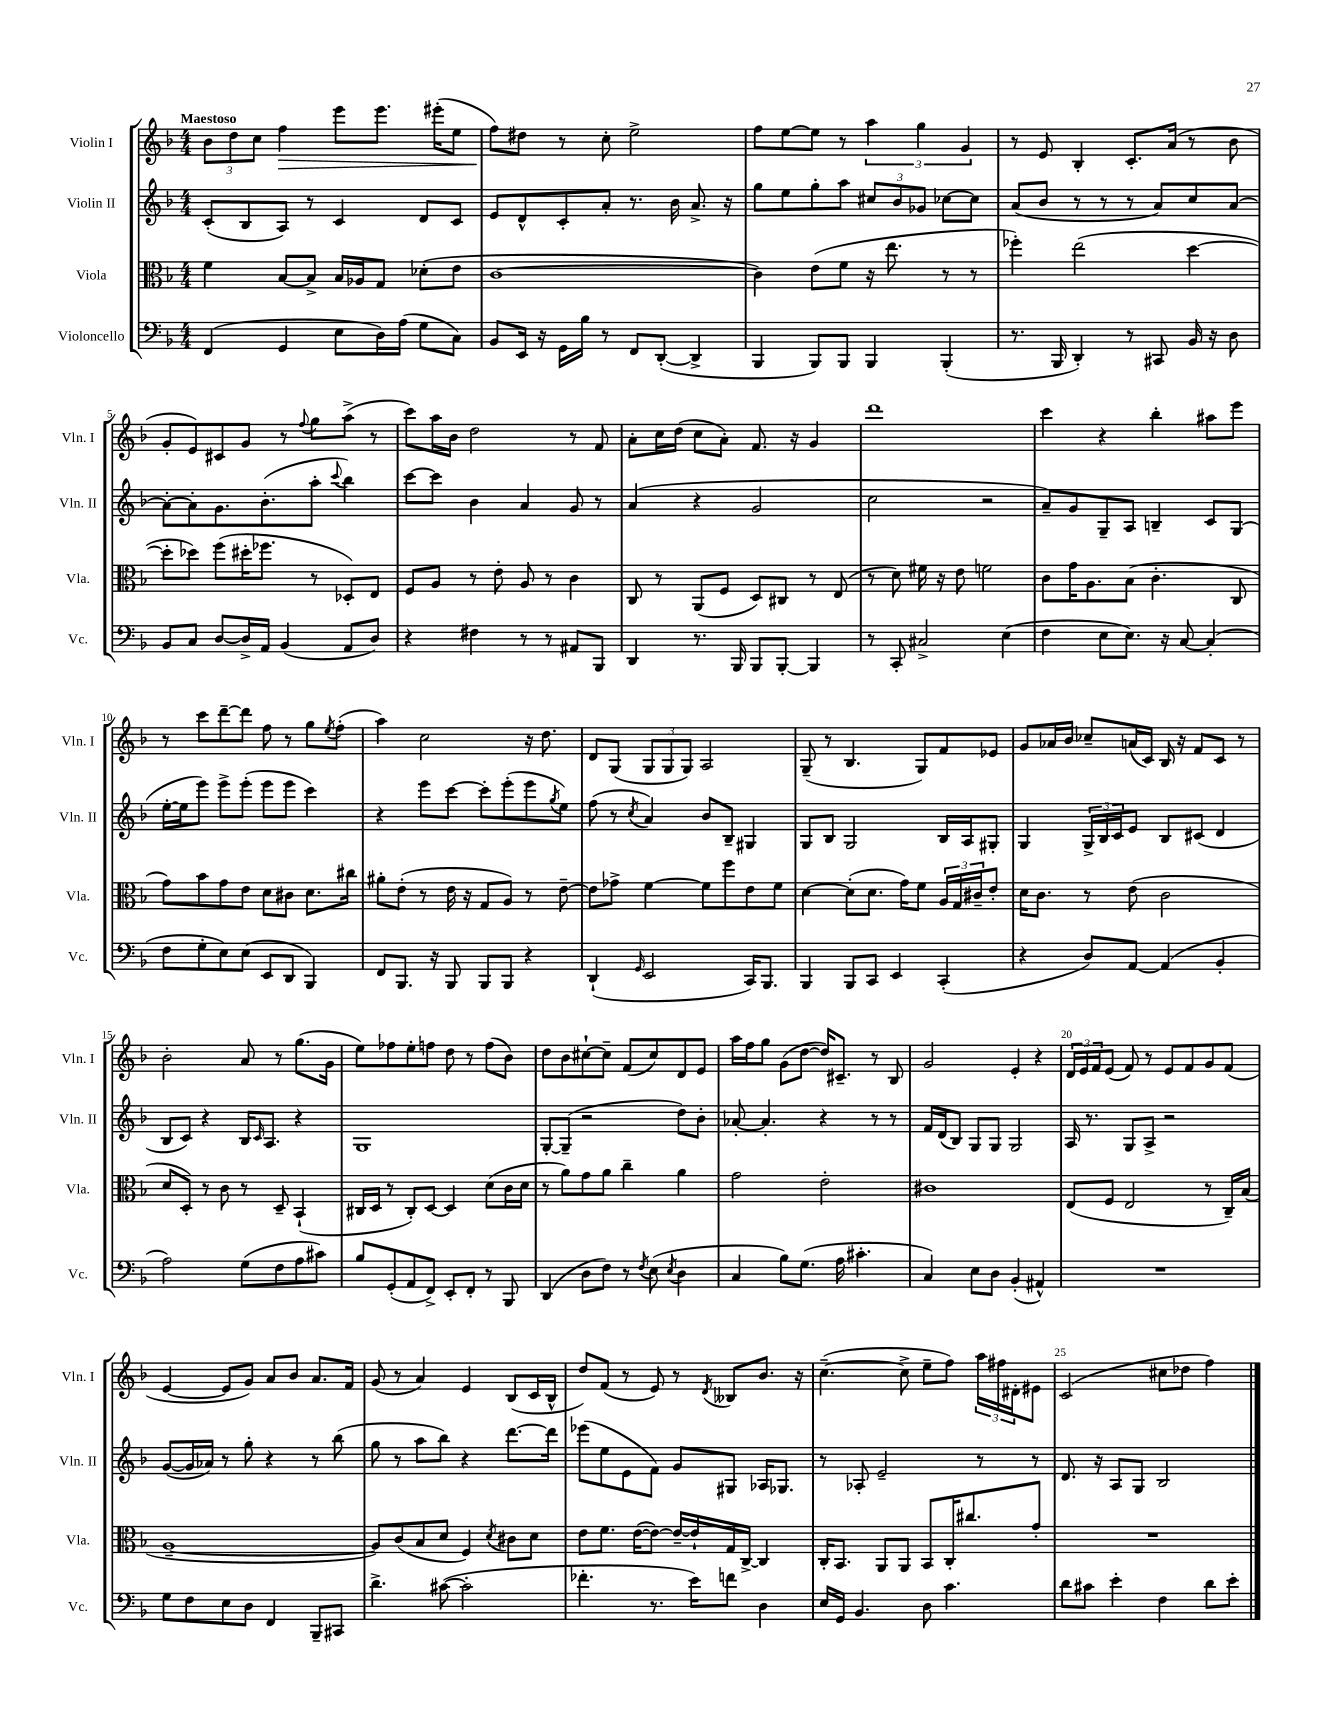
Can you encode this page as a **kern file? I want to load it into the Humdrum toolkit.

**kern	**kern	**kern	**kern	**dynam
*part4	*part3	*part2	*part1	*part1
*staff4	*staff3	*staff2	*staff1	*staff1
*I"Violoncello	*I"Viola	*I"Violin II	*I"Violin I	*
*I'Vc.	*I'Vla.	*I'Vln. II	*I'Vln. I	*
*clefF4	*clefC3	*clefG2	*clefG2	*
*k[b-]	*k[b-]	*k[b-]	*k[b-]	*
*M4/4	*M4/4	*M4/4	*M4/4	*
=1	=1	=1	=1	=1
!	!	!	!LO:TX:a:B:t=Maestoso	!
(4FF/	4f\	(8c'/L	12b-\L	.
.	.	.	12dd\	.
.	.	8B-/	.	.
.	.	.	12cc\J	.
!	!	!	!	!LO:HP:b
4GG/	[8B-/L	8A/J)	4ff\	>
.	8B-^/J]	8r	.	.
8E\L	16B-/LL	4c/	8eee\L	.
.	16A-X/J	.	.	.
16D\L)	8G/J	.	8.eee\J	.
(16A\JJ	.	.	.	.
8G\L	(8d-X'\L	8d/L	.	.
.	.	.	(16eee#X'\KL	.
8C\J)	8e\J	8c/J	8ee\J	.
=2	=2	=2	=2	=2
8BB-/L	[1c	8e/L	8ff\L)	.
16EE/Jk	.	8d^^/	8dd#X\J	]
16r	.	.	.	.
16GG\LL	.	8c'/	8r	.
16B-\JJ	.	.	.	.
8r	.	8a'/J	8cc'\	.
8FF/L	.	8.r	2ee^\	.
([8DD'/J	.	.	.	.
.	.	16b-\	.	.
4DD^/]	.	8.a^/	.	.
.	.	16r	.	.
=3	=3	=3	=3	=3
4BBB-/	4c\])	8gg\L	8ff\L	.
.	.	8ee\	[8ee\	.
8BBB-/L)	(8e\L	8gg'\	8ee\J]	.
8BBB-/J	8f\J	8aa\J	8r	.
4BBB-/	16r	12cc#X/L	6aa\	.
.	8.ee\	.	.	.
.	.	12b-/	.	.
.	.	12g-X/J	6gg\	.
(4BBB-'/	8r	[8cc-X\L	.	.
.	.	.	6g/	.
.	8r	8cc-\J]	.	.
=4	=4	=4	=4	=4
8.r	4ff-X'\)	(8a/L	8r	.
.	.	8b-/J	8e/	.
16BBB-/	.	.	.	.
4DD'/)	(2ee\	8r	4B-'/	.
.	.	8r	.	.
8r	.	8r	8.c'/L	.
8CC#X/	.	8a/L)	.	.
.	.	.	(16a/Jk	.
16BB-/	[4dd\	8cc/	8r	.
16r	.	.	.	.
8D\	.	[8a/J	8b-\	.
!!LO:LB:g=z
=5	=5	=5	=5	=5
8BB-/L	8dd'\L]	8a'\L_	8g'/L	.
8C/J	8dd-X\J)	8a'\]	8e/)	.
[8D/L	(8ff\L	8.g\	8c#X/	.
16D^/L]	16dd#X'\K	.	8g/J	.
16AA/JJ	8.ff-X\J	(8.b-'\	.	.
(4BB-/	.	.	8r	.
.	.	.	8qqff/	.
.	8r	8aa'\J	8gg\L	.
.	.	8qqccc/	.	.
8AA/L	8D-X'/L)	4bb-\)	(8aa^\J	.
8D/J)	8E/J	.	8r	.
=6	=6	=6	=6	=6
4r	8F/L	[8ccc\L	8ccc\L)	.
.	8A/J	8ccc\J]	16aa\L	.
.	.	.	16b-\JJ	.
4F#X\	8r	4b-\	2dd\	.
.	8e'\	.	.	.
8r	8A/	4a/	.	.
8r	8r	.	.	.
8AA#X/L	4c\	8g/	8r	.
8BBB-/J	.	8r	8f/	.
=7	=7	=7	=7	=7
4DD/	8C/	(4a/	8a'\L	.
.	8r	.	16cc\L	.
.	.	.	(16dd\JJ	.
8.r	(8AA/L	4r	8cc\L	.
.	8F/J	.	8a'\J)	.
16BBB-/	.	.	.	.
8BBB-/L	8D/L)	2g/	8.f/	.
[8BBB-'/J	8C#X/J	.	.	.
.	.	.	16r	.
4BBB-/]	8r	.	4g/	.
.	(8E/	.	.	.
=8	=8	=8	=8	=8
8r	8r	2cc\	1ddd	.
8CC'/	8d\)	.	.	.
2C#X^/	16f#X\	.	.	.
.	16r	.	.	.
.	8e\	.	.	.
.	2fn\	2r	.	.
(4E\	.	.	.	.
=9	=9	=9	=9	=9
4F\	8c\L	8a~/L)	4ccc\	.
.	16g\K	8g/	.	.
.	8.A\	.	.	.
8E\L	.	8G~/	4r	.
8.E\J)	(8B-\J	8A/J	.	.
.	4.c'\	4Bn~/	4bb-'\	.
16r	.	.	.	.
[8C/	.	.	.	.
(4C'/]	.	8c/L	8aa#X\L	.
.	8C/	(8G/J	8eee\J	.
!!LO:LB:g=z
=10	=10	=10	=10	=10
8F\L	8g\L)	[16ee'\LL	8r	.
.	.	16ee\J]	.	.
8G'\	8b-\	8eee\J)	8ccc\L	.
8E\)	8g\	8eee^\L	[8ddd~\	.
(8E\J	8e\J	(8eee'\J	8ddd\J]	.
8EE/L	8d\L	8eee\L	8ff\	.
8DD/J	8c#X\J	8eee\J	8r	.
4BBB-/)	8.d\L	4ccc\)	8gg\L	.
.	.	.	8qee/	.
.	.	.	(8ff'\J	.
.	16cc#X\Jk	.	.	.
=11	=11	=11	=11	=11
8FF/L	8a#X'\L	4r	4aa\)	.
8.BBB-/J	(8e'\J	.	.	.
.	8r	8eee\L	2cc\	.
16r	.	.	.	.
8BBB-/	16e\	[8ccc\J	.	.
.	16r	.	.	.
8BBB-/L	8G/L	8ccc'\L]	.	.
8BBB-/J	8A/J)	(8eee'\	.	.
4r	8r	8eee\	16r	.
.	.	.	8.dd\	.
.	.	8qgg/	.	.
.	[8e~\	8ee\J)	.	.
=12	=12	=12	=12	=12
(4DD`/	8e\L]	(8ff\	8d/L	.
.	8g-X^\J	8r	(8G/J	.
16qqGG/	.	8qcc/	.	.
2EE/	[4f\	4a/)	12G/L	.
.	.	.	12G/	.
.	.	.	12G/J)	.
.	8f\L]	8b-/L	2A/	.
.	8ff\	8B-~/J	.	.
16CC/KL)	8e\	4G#X/	.	.
8.BBB-/J	.	.	.	.
.	8f\J	.	.	.
=13	=13	=13	=13	=13
4BBB-/	[4d\	8G/L	(8G~/	.
.	.	8B-/J	8r	.
8BBB-/L	(8d'\L]	2G/	4.B-/	.
8CC/J	8.d\J	.	.	.
4EE/	.	.	.	.
.	16g\KL)	.	.	.
.	8f\J	.	8G/L)	.
(4CC'/	24A/LL	16B-/LL	8f/	.
.	24G/	.	.	.
.	.	16A/J	.	.
.	24c#X~/J	.	.	.
.	8e'/J	8G#X'/J	8e-X/J	.
=14	=14	=14	=14	=14
4r	16d\KL	4G/	8g/L	.
.	8.c\J	.	.	.
.	.	.	16a-X/L	.
.	.	.	16b-/JJ	.
8D/L)	8r	24G^/LL	8cc-X~/L	.
.	.	24B-/	.	.
.	.	24c/J	.	.
[8AA/J	(8e\	8e/J	(16an/L	.
.	.	.	16c/JJ)	.
(4AA/]	2c\	8B-/L	16B-/	.
.	.	.	16r	.
.	.	(8c#X/J	8f/L	.
4BB-'/	.	4d/	8c/J	.
.	.	.	8r	.
!!LO:LB:g=z
=15	=15	=15	=15	=15
2A\)	8d/L	8B-/L	2b-'\	.
.	8D'/J)	8c/J)	.	.
.	8r	4r	.	.
.	8c\	.	.	.
(8G\L	8r	16B-/KL	8a/	.
.	.	16qqc/	.	.
.	.	8.A/J	.	.
8F\	8D~/	.	8r	.
8A\	(4BB-`/	4r	(8.gg\L	.
8c#X\J)	.	.	.	.
.	.	.	16g\Jk	.
=16	=16	=16	=16	=16
8B-/L	16C#X/LL	1G	8ee\L)	.
.	16D/JJ	.	.	.
(8GG'/	8r	.	8ff-X\	.
8AA/	8C#'/L)	.	8ee'\	.
8FF^/J)	[8D/J	.	8ffn\J	.
8EE'/L	4D/]	.	8dd\	.
8FF'/J	.	.	8r	.
8r	(8d\L	.	(8ff\L	.
8BBB-/	16c\L	.	8b-\J)	.
.	16d\JJ	.	.	.
=17	=17	=17	=17	=17
(4DD/	8r	[8G'/L	8dd\L	.
.	8a\L)	(8G~/J]	8b-\	.
8D\L	8g\	2r	[8cc#X`\	.
8F\J)	8a\J	.	8cc#~\J]	.
8r	4cc~\	.	(8f/L	.
8qF/	.	.	.	.
(8E\	.	.	8cc#/)	.
8qE/	.	.	.	.
4D\	4a\	8dd\L)	8d/	.
.	.	8b-'\J	8e/J	.
=18	=18	=18	=18	=18
4C/	2g\	[8a-X'/	16aa\LL	.
.	.	.	16ff\J	.
.	.	4.a-'/]	8gg\J	.
8B-\L)	.	.	(8g\L	.
(8.G\J	.	.	[8dd\J	.
.	2e'\	4r	16dd/KL])	.
16A\	.	.	8.c#X~/J	.
4.c#X'\	.	.	.	.
.	.	8r	8r	.
.	.	8r	8B-/	.
=19	=19	=19	=19	=19
4C/)	1c#X	16f/LL	2g/	.
.	.	(16d/J	.	.
.	.	8B-/J)	.	.
8E\L	.	8G/L	.	.
8D\J	.	8G/J	.	.
(4BB-'/	.	2G/	4e'/	.
4AA#X^^/)	.	.	4r	.
=20	=20	=20	=20	=20
1r	(8E/L	16A/	24d/LL	.
.	.	.	24e/	.
.	.	8.r	.	.
.	.	.	24f/J	.
.	8F/J	.	(8e/J	.
.	2E/	8G/L	8f/)	.
.	.	8A^/J	8r	.
.	.	2r	8e/L	.
.	.	.	8f/	.
.	8r	.	8g/	.
.	16C~/LL)	.	(8f/J	.
.	(16B-/JJ	.	.	.
!!LO:LB:g=z
=21	=21	=21	=21	=21
8G\L	[1A~	([8g/L	[4e/	.
8F\	.	16g/L]	.	.
.	.	16a-X/JJ)	.	.
8E\	.	8r	8e/L]	.
8D\J	.	8gg'\	8g/J)	.
4FF/	.	4r	8a/L	.
.	.	.	8b-/J	.
8BBB-~/L	.	8r	8.a/L	.
8CC#X/J	.	(8bb-\	.	.
.	.	.	16f/Jk	.
=22	=22	=22	=22	=22
4.d^\	8A/L])	8gg\	(8g/	.
.	(8c/	8r	8r	.
.	8B-/	8aa\L	4a/)	.
([8c#X\	8d/J	8bb-\J)	.	.
2c#'\]	4F/)	4r	4e/	.
.	8qd/	.	.	.
.	8c#X\L	[8.ddd\L	(8B-/L	.
.	8d\J	.	16c/L	.
.	.	16ddd\Jk]	16B-^^/JJ	.
=23	=23	=23	=23	=23
4.f-X'\	8e\L	(8eee-X\L	8dd/L)	.
.	8.f\J	8ee\	(8f/J	.
.	.	8e\	8r	.
.	([16e\KL	.	.	.
8.r	8e\J_)	8f\J)	8e/)	.
.	16e~/LL_	8g/L	8r	.
16e\KL)	16e`/]	.	.	.
.	.	.	8qd/	.
8fn\J	16G/	8G#X/J	8B--X/L	.
.	[16C^/JJ	.	.	.
4D\	4C/]	16A-X/KL	8.b-/J	.
.	.	8.G-X/J	.	.
.	.	.	16r	.
=24	=24	=24	=24	=24
16E/LL	16C'/KL	8r	([4.cc~\	.
16GG/JJ	8.BB-/J	.	.	.
4.BB-/	.	8A-X'/	.	.
.	8AA/L	2e~/	.	.
.	8AA/J	.	8cc^\]	.
8D\	8BB-/L	.	8ee~\L	.
4.c\	16C'/K	.	8ff\J)	.
.	8.cc#X/	.	.	.
.	.	8r	24aa\LL	.
.	.	.	24ff#X\	.
.	.	.	24d#X'\J	.
.	8g'/J	8r	8e#X\J	.
=25	=25	=25	=25	=25
8d\L	1r	8.d/	(2c/	.
8c#X\J	.	.	.	.
.	.	16r	.	.
4e'\	.	8A/L	.	.
.	.	8G/J	.	.
4F\	.	2B-/	8cc#X\L	.
.	.	.	8dd-X\J	.
8d\L	.	.	4ff\)	.
8e'\J	.	.	.	.
==	==	==	==	==
*-	*-	*-	*-	*-
